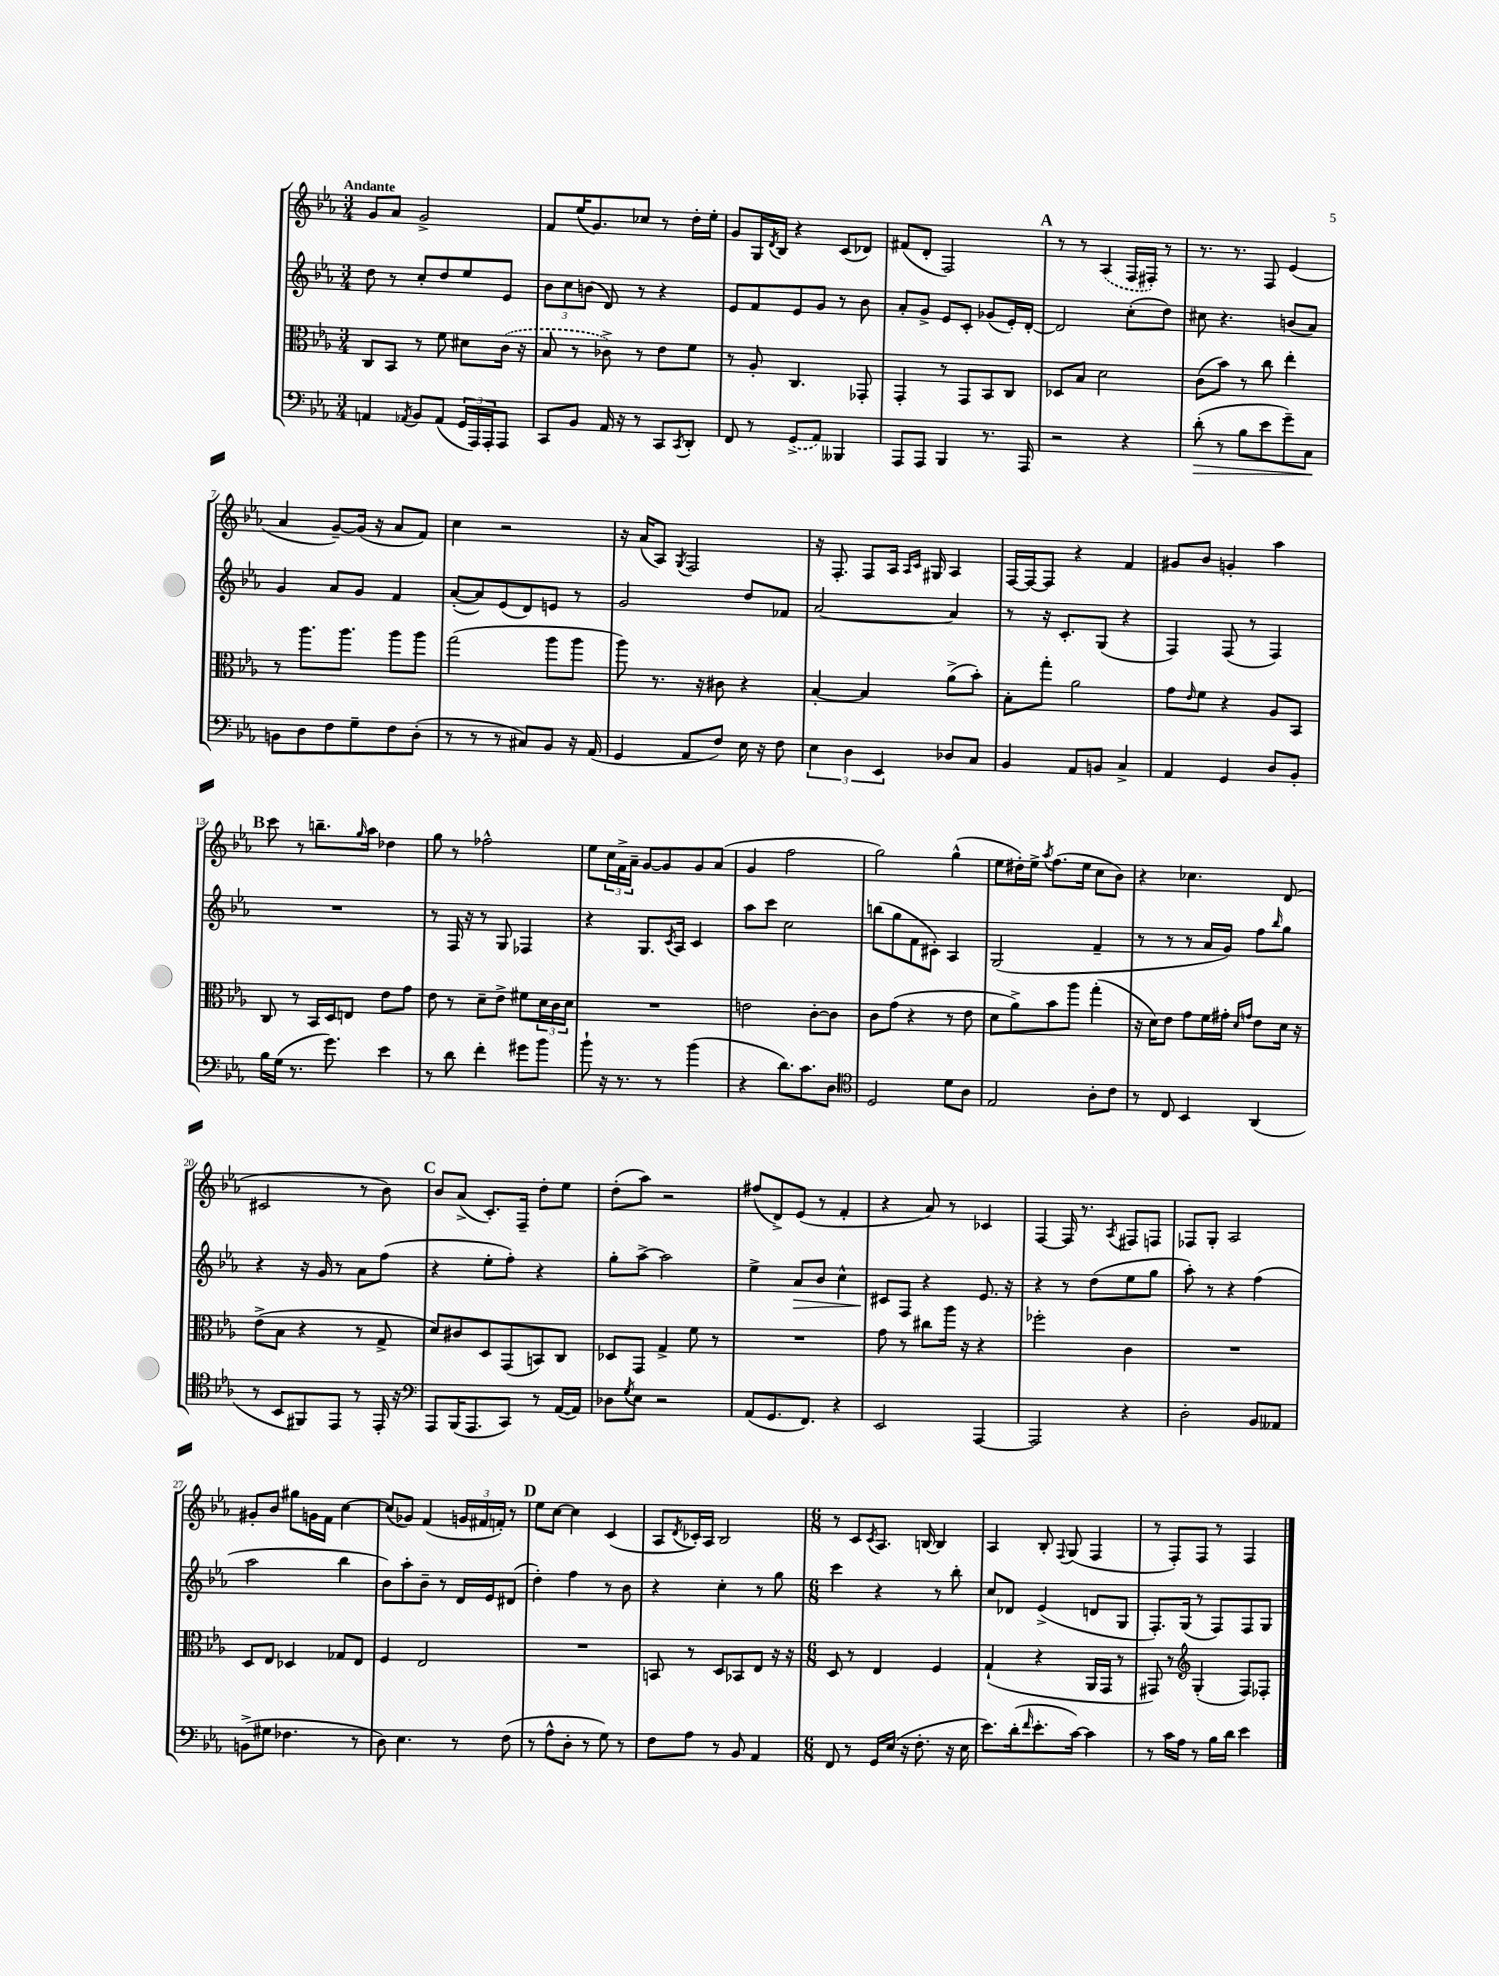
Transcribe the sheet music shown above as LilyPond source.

<<
\new StaffGroup <<
\new Staff = "s0" {
    \clef treble \key ees \major \numericTimeSignature \time 3/4 \tempo "Andante"
    g'8 aes'8 g'2-> |
    f'8 ees''16( g'8.) ces''8 r8 d''16-. ees''16-. |
    g'8 g16 \acciaccatura { d'8 } bes16 r4 c'8( des'8) |
    fis'8( d'8-. f2) |
    \mark \markup { \bold "A" } r8 r8 \once \slurDashed aes4( f16 fis16-.) r8 |
    r8. r8. f8 ees'4( |
    aes'4 g'8~--) g'16( r16 aes'8 f'8) |
    c''4 r2 |
    r16 aes'16( aes8) \acciaccatura { g8 } f2 |
    r16 f8.-. f8 aes16 \grace { aes16 c'16 } gis16 aes4 |
    f16~ f16~ f8 r4 f'4 |
    gis'8 bes'8 g'4-. aes''4 |
    \mark \markup { \bold "B" } c'''8 r8 b''8.-- \grace { g''16 } aes''16 des''4 |
    g''8 r8 fes''2-^ |
    ees''8 \tuplet 3/2 { c''16 f'16-> aes'16-- } g'8~ g'8 g'8 aes'8( |
    g'4 f''2 |
    g''2) g''4-^( |
    ees''8 dis''16-.) ees''16-> \acciaccatura { aes''8 } f''8.( ees''16 c''8 bes'8) |
    r4 ces''4. d'8( |
    cis'2 r8 bes'8) |
    \mark \markup { \bold "C" } bes'8 aes'8->( c'8.-.) f16-- d''8-. ees''8 |
    d''8-.( aes''8) r2 |
    fis''8( d'8->) ees'8( r8 f'4-. |
    r4 aes'8) r8 ces'4 |
    f4~ f16 r8. \acciaccatura { aes8 } fis8 f8 |
    fes8 g8-. aes2 |
    gis'8-. bes'8 gis''8 g'16 f'16 c''4~ |
    c''8( ges'8) f'4( \tuplet 3/2 { g'16 fis'16 f'16-.) } r8 |
    \mark \markup { \bold "D" } ees''8 c''8~ c''4 c'4( |
    aes8 \acciaccatura { d'8 } ces'16-.) aes16 bes2 |
    \numericTimeSignature \time 6/8 r8 c'8 \acciaccatura { c'8 } aes8. b16~ b4 |
    aes4 bes8-. \appoggiatura { f8 } g8( f4 |
    r8 f8-.) f8 r8 f4 \bar "|." |
}
\new Staff = "s1" {
    \clef treble \key ees \major \numericTimeSignature \time 3/4
    d''8 r8 c''8-. d''8 ees''8 ees'8 |
    \tuplet 3/2 { bes'8 c''8 b'8( } d'8) r8 r4 |
    ees'8 f'8 ees'8 g'8 r8 bes'8 |
    aes'8-. g'8-> ees'8 c'8-. ges'8( ees'16-.) d'16~-. |
    \mark \markup { \bold "A" } d'2 c''8-.( d''8) |
    cis''8 r4. b'8( aes'8) |
    g'4 aes'8 g'8 f'4 |
    aes'8~-.( aes'8) ees'8( d'8) e'8 r8 |
    g'2 d''8 fes'8 |
    aes'2~ aes'4 |
    r8 r16 c'8.-. g8( r4 |
    f4) f8( r8 f4) |
    \mark \markup { \bold "B" } R2. |
    r8 f16 r16 r8 g8 fes4 |
    r4 g8. \acciaccatura { c'8 } aes16 c'4 |
    aes''8 c'''8 c''2 |
    b''8( g''8 f'8 cis'8-.) aes4 |
    g2( f'4-- |
    r8 r8 r8 aes'16 g'16) f''8 \grace { bes''16 } g''8 |
    r4 r16 g'16 r8 aes'8 f''8( |
    \mark \markup { \bold "C" } r4 ees''8-. f''8-.) r4 |
    g''8-. aes''8~-> aes''2 |
    ees''4-> aes'8\> bes'8 c''4-^ |
    cis'8\! f8 r4 ees'8. r16 |
    r4 r8 d''8( ees''8 g''8 |
    aes''8-.) r8 r4 f''4( |
    aes''2 bes''4 |
    bes'8) aes''8-. bes'8-- r8 d'16 ees'16 dis'8( |
    \mark \markup { \bold "D" } d''4-.) f''4 r8 bes'8 |
    r4 c''4-. r8 g''8 |
    \numericTimeSignature \time 6/8 c'''4 r4 r8 bes''8-. |
    c''8 des'8 ees'4->( d'8 g8 |
    f8.-.) g16( r8 f8) f8 g8 \bar "|." |
}
\new Staff = "s2" {
    \clef alto \key ees \major \numericTimeSignature \time 3/4
    c8 bes,8 r8 f'8 dis'8 \once \slurDashed c'16( r16 |
    bes8 r8 ces'8->) r8 ees'8 f'8 |
    r8 aes8-. c4. ges,8-. |
    g,4-. r8 g,8 bes,8 c8 |
    \mark \markup { \bold "A" } des8 bes8 d'2 |
    c'8( bes'8) r8 c''8 ees''4-. |
    r8 aes''8. aes''8. aes''8 aes''8 |
    g''2( aes''8 aes''8 |
    aes''8) r8. r16 cis'8 r4 |
    bes4~-. bes4 aes'8->( bes'8-.) |
    bes8-. g''8-. aes'2 |
    g'8 \grace { ees'16 } f'8 r4 aes8 bes,8 |
    \mark \markup { \bold "B" } c8 r8 bes,16 d16 e8 ees'8 g'8 |
    ees'8 r8 d'8-- ees'8-> fis'8 \tuplet 3/2 { d'16 c'16 d'16 } |
    R2. |
    e'2 c'8~-. c'8 |
    c'8 g'8( r4 r8 ees'8 |
    d'8 aes'8->) bes'8 aes''8 g''4-.( |
    r16 d'16) ees'8 g'8 f'16 gis'16-. \grace { d'16 g'16 } ees'8 d'16 r16 |
    ees'8->( bes8 r4 r8 g8-> |
    \mark \markup { \bold "C" } d'8) cis'8 d8 g,8( b,8) c8 |
    des8 g,8 g4-> f'8 r8 |
    R2. |
    g'8 r8 cis''8 aes''16 r16 r4 |
    fes''2-. c'4 |
    R2. |
    d8 ees8 des4 ges8 ees8 |
    f4 ees2 |
    \mark \markup { \bold "D" } R2. |
    b,8 r8 d8 bes,8 ees8 r16 r16 |
    \numericTimeSignature \time 6/8 d8 r8 ees4 f4 |
    g4-!( r4 aes,16 g,16 r8 |
    gis,8) r8 \clef treble g4-.( f8) fes8-. \bar "|." |
}
\new Staff = "s3" {
    \clef bass \key ees \major \numericTimeSignature \time 3/4
    a,4 \acciaccatura { aes,8 } bes,8 aes,8( \tuplet 3/2 { g,16 aes,,16) aes,,16-. } aes,,8 |
    c,8 bes,8 aes,16 r16 r8 c,8 \acciaccatura { c,8 } d,8-. |
    f,8 r8 \once \slurDashed g,8->( aes,8) beses,,4 |
    aes,,8 aes,,8 bes,,4 r8. aes,,16 |
    \mark \markup { \bold "A" } r2 r4 |
    d'8-.\>( r8 bes8 ees'8 g'8--) c8\! |
    b,8 d8 f8 g8-- f8 d8-.( |
    r8 r8 r8 cis8) bes,8 r16 aes,16( |
    g,4 aes,8 f8) ees16 r16 f8 |
    \tuplet 3/2 { ees4 d4 ees,4 } des8 c8 |
    bes,4 aes,8 b,8 c4-> |
    aes,4 g,4 d8 bes,8-. |
    \mark \markup { \bold "B" } bes16 g16( r8. g'8.) ees'4 |
    r8 d'8 f'4-. gis'8 bes'8 |
    bes'8-! r16 r8. r8 bes'4( |
    r4 d'8.) c'8. d8 |
    \clef tenor d2 d'8 aes8 |
    ees2 aes8-. c'8 |
    r8 c8 bes,4 aes,4( |
    r8 bes,8 fis,8) ees,8 r8 ees,16-. r16 |
    \mark \markup { \bold "C" } \clef bass aes,,8 bes,,16( aes,,8. c,8) r8 aes,16~( aes,16) |
    des8 \acciaccatura { g8 } ees8 r2 |
    aes,8( g,8. f,8.) r4 |
    ees,2 aes,,4~ |
    aes,,2 r4 |
    d2-. bes,8 aeses,8 |
    b,8->( gis8 fes4. r8 |
    d8) ees4. r8 f8( |
    \mark \markup { \bold "D" } r8 aes8-^ d8-. r8 g8) r8 |
    f8 aes8 r8 bes,8 aes,4 |
    \numericTimeSignature \time 6/8 f,8 r8 g,16 ees16( r16 f8.-. r16 ees16 |
    ees'8.) d'16-.( \grace { f'16 } ees'8.-. c'16~) c'4 |
    r8 c'16 aes16 r8 bes16 d'16 ees'4 \bar "|." |
}
>>
>>
